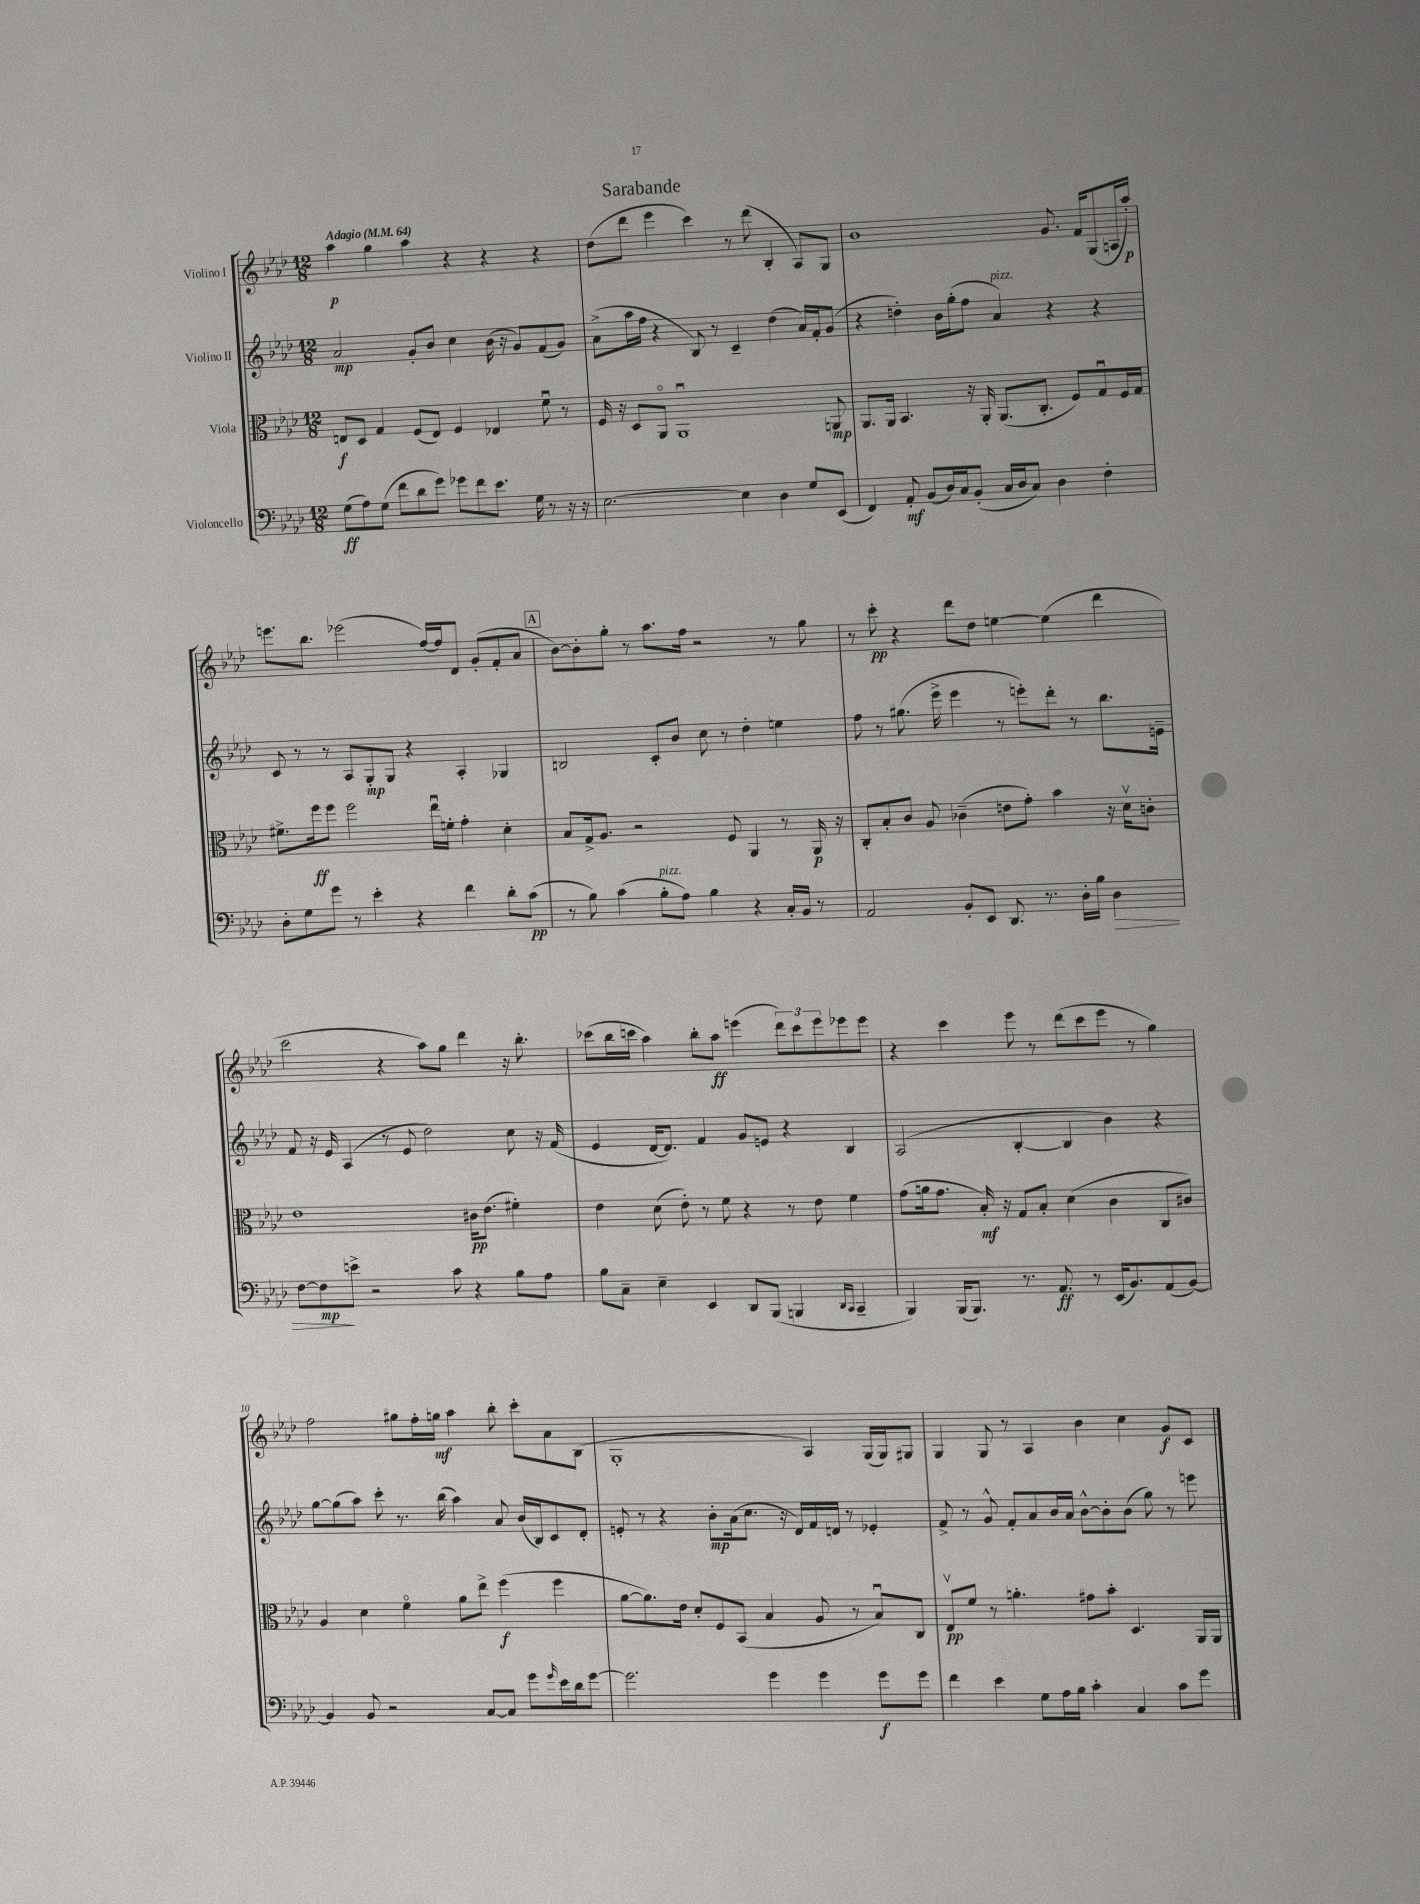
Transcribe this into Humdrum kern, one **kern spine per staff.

**kern	**dynam	**kern	**dynam	**kern	**dynam	**kern	**dynam
*part4	*part4	*part3	*part3	*part2	*part2	*part1	*part1
*staff4	*staff4	*staff3	*staff3	*staff2	*staff2	*staff1	*staff1
*I"Violoncello	*	*I"Viola	*	*I"Violino II	*	*I"Violino I	*
*clefF4	*	*clefC3	*	*clefG2	*	*clefG2	*
*k[b-e-a-d-]	*	*k[b-e-a-d-]	*	*k[b-e-a-d-]	*	*k[b-e-a-d-]	*
*M12/8	*	*M12/8	*	*M12/8	*	*M12/8	*
*MM64	*	*MM64	*	*MM64	*	*MM64	*
=1	=1	=1	=1	=1	=1	=1	=1
!	!	!	!	!	!	!LO:TX:a:B:t=Adagio	!
(8G\L	ff	8En/L	f	2a-/	mp	4aa-\	p
8A-\)	.	8D-/J	.	.	.	.	.
(8G\J	.	4G/	.	.	.	4gg\	.
8f\L	.	.	.	.	.	.	.
8d-\	.	(8F/L	.	8g'/L	.	4aa-\	.
8g\J)	.	8E/J)	.	8b-/J	.	.	.
8g-X\L	.	4F/	.	4cc\	.	4r	.
8f\	.	.	.	.	.	.	.
8.e-\J	.	4E-X/	.	(16b-\	.	4r	.
.	.	.	.	16r	.	.	.
.	.	.	.	8g/L)	.	.	.
16G\	.	.	.	.	.	.	.
8r	.	8fu\	.	(8f/	.	4r	.
16r	.	8r	.	8g/J)	.	.	.
16r	.	.	.	.	.	.	.
=2	=2	=2	=2	=2	=2	=2	=2
[2.E-\	.	16F/	.	(8a-^\L	.	(8dd-\L	.
.	.	16r	.	.	.	.	.
.	.	8D-/L	.	16aa-\L	.	8ddd-\J	.
.	.	.	.	16ff\JJ	.	.	.
.	.	8AA-/J	.	4r	.	4eee-\	.
.	.	1AA-u	.	.	.	.	.
.	.	.	.	8B-/)	.	4ccc\)	.
.	.	.	.	8r	.	.	.
4E-\]	.	.	.	4c~/	.	8r	.
.	.	.	.	.	.	(8ddd-\	.
4D-\	.	.	.	(4dd-\	.	4B-'/	.
8G/L	.	.	.	16a-/LL)	.	8A-/L)	.
.	.	.	.	16f'/J	.	.	.
(8EE-/J	.	8AAn/	mp	(8g/J	.	8G/J	.
=3	=3	=3	=3	=3	=3	=3	=3
4FF/)	.	8.AA-/L	.	4r	.	1b-	.
.	.	16AA-/Jk	.	.	.	.	.
8AA-'/	mf	4.BB-/	.	4ddn'\)	.	.	.
(8BB-/L	.	.	.	.	.	.	.
16D-/L)	.	.	.	16b-\LL	.	.	.
16C/J	.	.	.	(16gg'\J	.	.	.
(8BB-'/J	.	16r	.	8ff\J	.	.	.
.	.	16AA-'/	.	.	.	.	.
!	!	!	!	!LO:TX:a:i:t=pizz.	!	!	!
16C/LL	.	(8.AA-/L	.	4a-/)	.	.	.
16D-/J	.	.	.	.	.	.	.
8C/J)	.	.	.	.	.	.	.
.	.	8.C'/J	.	.	.	.	.
4D-\	.	.	.	4r	.	8.g/	.
.	.	8F/L)	.	.	.	.	.
.	.	.	.	.	.	16f/KL	.
4F'\	.	8Gu/	.	4r	.	(8G/	.
.	.	16F/L	.	.	.	16An/L	.
.	.	16G/JJ	.	.	.	16aa-'/JJ)	p
!!LO:LB:g=z
=4	=4	=4	=4	=4	=4	=4	=4
8D-'\L	.	8.f#X^\L	.	8c/	.	8.eeen\L	.
8G\	.	.	.	8r	.	.	.
.	.	16ff\k	ff	.	.	8.bb-\J	.
8g\J	.	8ff\J	.	8r	.	.	.
8r	.	2ff\	.	8A-/L	.	(2eee-X\	.
4e-'\	.	.	.	8G'/	mp	.	.
.	.	.	.	8G/J	.	.	.
4r	.	.	.	4r	.	.	.
.	.	16ee-u\LL	.	.	.	[16ff/LL)	.
.	.	16fn'\JJ	.	.	.	16ff/J]	.
4f\	.	4g'\	.	4A-'/	.	8d-/J	.
.	.	.	.	.	.	(8g'/L	.
8d-'\L	.	4d-'\	.	4G-X/	.	8f'/	.
(8c\J	pp	.	.	.	.	8a-/J	.
!!LO:REH:place=s1:t=A
=5	=5	=5	=5	=5	=5	=5	=5
8r	.	8B-/L	.	2Bn/	.	[8b-\L)	.
8B-\)	.	16G^/k	.	.	.	8b-'\]	.
.	.	8.A-/J	.	.	.	.	.
(4c\	.	.	.	.	.	8gg'\J	.
.	.	2r	.	.	.	8r	.
!LO:TX:a:i:t=pizz.	!	!	!	!	!	!	!
8B-'\L	.	.	.	8c'/L	.	8.aa-\L	.
8A-\J)	.	.	.	8b-/J	.	.	.
.	.	.	.	.	.	16ff\Jk	.
4B-\	.	.	.	8cc\	.	2r	.
.	.	8F/	.	8r	.	.	.
4r	.	4AA-/	.	4dd-'\	.	.	.
16C'/LL	.	8r	.	4een\	.	8r	.
16BB-/JJ	.	.	.	.	.	.	.
8r	.	16AA-/	p	.	.	8gg\	.
.	.	16r	.	.	.	.	.
=6	=6	=6	=6	=6	=6	=6	=6
2AA-/	.	8C'/L	.	8ff\	.	8r	.
.	.	8B-'/	.	8r	.	8ccc'\	pp
.	.	8c/J	.	(8.gg#X\	.	4r	.
.	.	8A-/	.	.	.	.	.
.	.	.	.	16eee-^\	.	.	.
8BB-'/L	.	(4c-X~\	.	4eee-\	.	8ddd-\L	.
8EE-/J	.	.	.	.	.	8dd-\J	.
8.DD-/	.	8en\L	.	8r	.	[4een\	.
.	.	8g'\J)	.	8eeen'\L)	.	.	.
8.r	.	.	.	.	.	.	.
.	.	4b-\	.	8ddd-'\J	.	(4ee\]	.
16D-'\LL	.	.	.	8r	.	.	.
16B-\JJ	.	.	.	.	.	.	.
!	!LO:HP:b	!	!	!	!	!	!
4D-\	>	16r	.	8.bb-\L	.	4ddd-\	.
.	.	16d-v\KL	.	.	.	.	.
.	.	8cn'\J	.	.	.	.	.
.	.	.	.	16en~\Jk	.	.	.
!!LO:LB:g=z
=7	=7	=7	=7	=7	=7	=7	=7
[8F\L	.	1e-	.	8f/	.	2ccc\	.
8F\]	mp	.	.	16r	.	.	.
.	.	.	.	16e-/	.	.	.
8en^\J	]	.	.	(4A-/	.	.	.
2r	.	.	.	.	.	.	.
.	.	.	.	8r	.	4r	.
.	.	.	.	8e-/	.	.	.
.	.	.	.	2dd-\)	.	8aa-\L)	.
8c\	.	.	.	.	.	8gg\J	.
4r	.	16c#X\KL	pp	.	.	4ddd-\	.
.	.	(8.e-\J	.	.	.	.	.
8B-\L	.	4f#X'\)	.	8cc\	.	16r	.
.	.	.	.	.	.	8.bb-'\	.
8A-\J	.	.	.	16r	.	.	.
.	.	.	.	(16f/	.	.	.
=8	=8	=8	=8	=8	=8	=8	=8
8B-\L	.	4e-\	.	4e-/	.	(8ccc-X\L	.
8C~\J	.	.	.	.	.	16bb-\L	.
.	.	.	.	.	.	16cccn\JJ	.
4E-~\	.	(8d-\	.	[16d-/KL	.	4aa-\)	.
.	.	.	.	8.d-/J])	.	.	.
.	.	8e-'\)	.	.	.	.	.
4EE-/	.	8r	.	4f/	.	8bb-'\L	.
.	.	8f\	.	.	.	8aa-\J	ff
8DD-/L	.	4r	.	8g/L	.	(4eeen\	.
(8BBB-/J	.	.	.	8en/J	.	.	.
4BBBn/	.	8r	.	4r	.	12ddd-\L)	.
.	.	.	.	.	.	12ccc\	.
.	.	8e-\	.	.	.	.	.
.	.	.	.	.	.	12eee\	.
16qqDD-/LL	.	.	.	.	.	.	.
16qqCC/JJ	.	.	.	.	.	.	.
4CC~/	.	4f\	.	4B-/	.	8eee-X\	.
.	.	.	.	.	.	8eee-\J	.
=9	=9	=9	=9	=9	=9	=9	=9
4BBB-/)	.	(8g\L	.	(2A-/	.	4r	.
.	.	16an\k	.	.	.	.	.
.	.	8.g\J	.	.	.	.	.
(16BBB-/KL	.	.	.	.	.	4ccc\	.
8.BBB-/J)	.	.	.	.	.	.	.
.	.	16B-'/)	mf	.	.	.	.
.	.	16r	.	.	.	.	.
8.r	.	8G/L	.	[4B-'/	.	8eee-\	.
.	.	8B-'/J	.	.	.	8r	.
8.AA-/	ff	.	.	.	.	.	.
.	.	(4d-\	.	4B-/]	.	(8ddd-\L	.
8r	.	.	.	.	.	8ccc\	.
(16EE-/KL	.	4c\	.	4b-\)	.	8eee-\J	.
8.BB-/)	.	.	.	.	.	.	.
.	.	.	.	.	.	8r	.
(8AA-/	.	8C/L	.	4r	.	4gg\)	.
[8BB-/J)	.	8c#X/J)	.	.	.	.	.
!!LO:LB:g=z
=10	=10	=10	=10	=10	=10	=10	=10
4BB-/]	.	4A-/	.	[8gg\L	.	2ff\	.
.	.	.	.	(8gg\]	.	.	.
8BB-/	.	4d-\	.	8aa-\J)	.	.	.
2r	.	.	.	8ccc'\	.	.	.
.	.	4f\	.	8.r	.	8gg#X\L	.
.	.	.	.	.	.	16ff'\L	.
.	.	.	.	(16bb-\	.	16ggn\JJ	mf
.	.	8a-\L	.	4aa-\)	.	4aa-\	.
[8C/L	.	8ee-^\J	.	.	.	.	.
8C/J]	.	(4ff\	f	8a-/	.	8bb-'\	.
8g\L	.	.	.	(16b-/LL	.	8ccc'\L	.
.	.	.	.	16B-/J)	.	.	.
16qqg/	.	.	.	.	.	.	.
16e-\L	.	4ff\	.	8c/	.	8a-\	.
16d-\J	.	.	.	.	.	.	.
[8g\J	.	.	.	8d-'/J	.	(8B-\J	.
=11	=11	=11	=11	=11	=11	=11	=11
2.g\]	.	[8a-\L	.	8en'/	.	1G'	.
.	.	8.a-\])	.	8r	.	.	.
.	.	.	.	4r	.	.	.
.	.	16e-\Jk	.	.	.	.	.
.	.	8d-'/L	.	.	.	.	.
.	.	8F/	.	8b-'\L	mp	.	.
.	.	(8BB-/J	.	(16a-\k	.	.	.
.	.	.	.	8.cc\J	.	.	.
4g\	.	4B-/	.	.	.	.	.
.	.	.	.	16r	.	.	.
.	.	.	.	16d-/LL)	.	.	.
4g\	.	8A-/	.	16f/	.	4A-/)	.
.	.	.	.	16dn/JJ	.	.	.
.	.	8r	.	8r	.	.	.
8g\L	f	8B-u/L)	.	4e-X'/	.	(16G/LL	.
.	.	.	.	.	.	16G/J)	.
8g\J	.	8C/J	.	.	.	8G#X/J	.
=12	=12	=12	=12	=12	=12	=12	=12
4f\	.	8E-v/L	pp	8f^/	.	4G/	.
.	.	8f/J	.	8r	.	.	.
4e-\	.	8r	.	8g^^/	.	8G/	.
.	.	4.an'\	.	8f'/L	.	8r	.
8G\L	.	.	.	8a-/	.	4A-/	.
16A-\L	.	.	.	16b-/L	.	.	.
16B-\JJ	.	.	.	16a-/JJ	.	.	.
4c'\	.	8g#X\L	.	[8b-^^\L	.	4b-\	.
.	.	8b-'\J	.	8b-'\]	.	.	.
4C/	.	4.D-/	.	(8b-\J	.	4cc\	.
.	.	.	.	8gg\)	.	.	.
8c\L	.	.	.	8r	.	8g/L	f
8g\J	.	16AA-/LL	.	8eeen\	.	8c/J	.
.	.	16AA-/JJ	.	.	.	.	.
==	==	==	==	==	==	==	==
*-	*-	*-	*-	*-	*-	*-	*-
